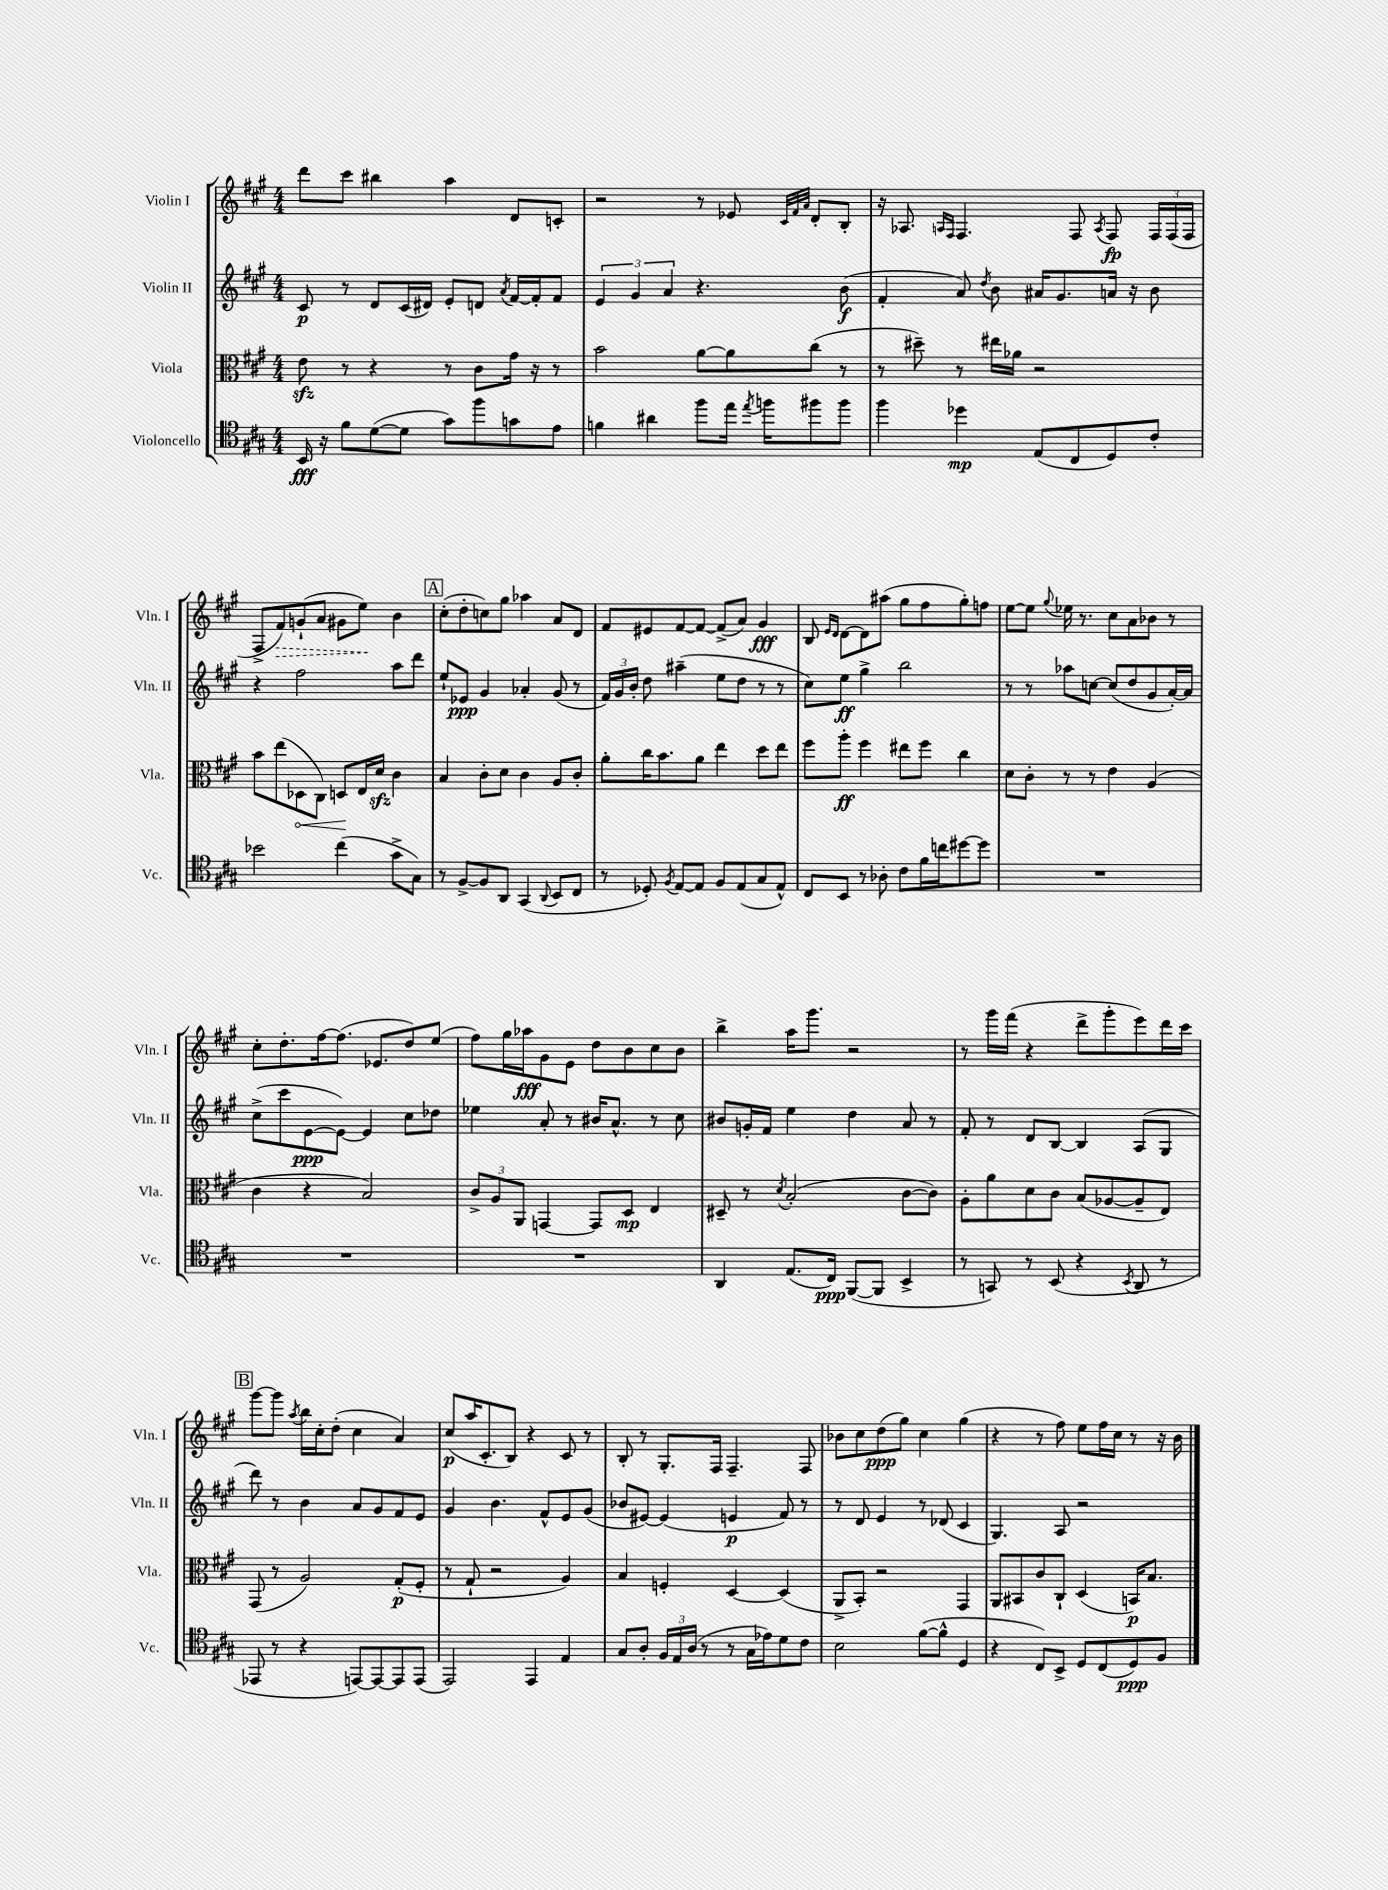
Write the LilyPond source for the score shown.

<<
\new StaffGroup <<
\new Staff = "s0" \with { instrumentName = "Violin I" shortInstrumentName = "Vln. I" } {
    \clef treble \key a \major \numericTimeSignature \time 4/4
    \autoBeamOff d'''8[ cis'''8] bis''4 a''4 d'8[ c'8]-. |
    r2 r8 ees'8 \grace { cis'32[ fis'32 a'32] } d'8[-. b8]-. |
    r16 aes8. \grace { a16[ fis16] } fis4. fis8 \acciaccatura { a8 } fis8\fp \tuplet 3/2 { fis16[ fis16( fis16] } |
    fis8[-> \once \override Hairpin.style = #'dashed-line fis'8\>) g'8-!( a'8] gis'8[ e''8]\!) b'4 |
    \mark \markup { \box "A" } cis''8[-.( d''8-. c''8) gis''8] aes''4 a'8[ d'8] |
    fis'8[ eis'8 fis'8~ fis'8]~ fis'8[->( a'8]) gis'4\fff |
    b8 \grace { e'16[ d'16] } d'8[~ d'8 ais''8]( gis''8[ fis''8 gis''8-.) f''8] |
    e''8[~ e''8] \appoggiatura { gis''8 } ees''16 r8. cis''8[ a'8 bes'8] r8 |
    cis''8[-. d''8.-. fis''16~ fis''8.]( ees'8.[ d''8) e''8]( |
    fis''8[) gis''16 aes''16\fff gis'8 e'8] d''8[ b'8 cis''8 b'8] |
    b''4-> a''16[ gis'''8.] r2 |
    r8 gis'''16[ fis'''16]( r4 d'''8[-> gis'''8-. e'''8) d'''16 cis'''16] |
    \mark \markup { \box "B" } gis'''8[~ gis'''8] \acciaccatura { a''8 } b''16[ cis''16-. d''8]-.( cis''4 a'4) |
    cis''8[\p( a''16 cis'8.-. b8]) r4 cis'8 r8 |
    b8-. r8 gis8.[-. fis16] fis4.-- fis8 |
    bes'8[ cis''8 d''8\ppp( gis''8]) cis''4 gis''4( |
    r4 r8 fis''8) e''8[ fis''16 cis''16] r8 r16 b'16 \bar "|." |
}
\new Staff = "s1" \with { instrumentName = "Violin II" shortInstrumentName = "Vln. II" } {
    \clef treble \key a \major \numericTimeSignature \time 4/4
    \autoBeamOff cis'8\p r8 d'8[ cis'16( dis'16]) e'8[-. d'8] \acciaccatura { a'8 } fis'16[~ fis'16-. fis'8] |
    \tuplet 3/2 { e'4 gis'4 a'4 } r4. b'8\f( |
    fis'4-. a'8) \acciaccatura { d''8 } b'8 ais'16[ gis'8. a'16] r16 b'8 |
    r4 fis''2 a''8[ d'''8] |
    \mark \markup { \box "A" } e''8[-! ees'8]\ppp gis'4 aes'4-. gis'8( r8 |
    \tuplet 3/2 { fis'16[) gis'16 b'16]-. } d''8 ais''4--( e''8[ d''8] r8 r8 |
    cis''8[) e''8]\ff gis''4-> b''2 |
    r8 r8 aes''8[ c''8]~ c''8[( d''8 gis'8 a'16~-.) a'16] |
    cis''8[->( cis'''8 e'8~\ppp e'8]~) e'4 cis''8[ des''8] |
    ees''4 a'8-. r8 bis'16[ a'8.]-^ r8 cis''8 |
    bis'8[ g'16-. fis'16] e''4 d''4 a'8 r8 |
    fis'8-. r8 d'8[ b8]~ b4 a8[( gis8] |
    \mark \markup { \box "B" } d'''8) r8 b'4 a'8[ gis'8 fis'8 e'8] |
    gis'4 b'4. fis'8[-^ e'8 gis'8]( |
    bes'8[ eis'8]~) eis'4( e'4\p fis'8) r8 |
    r8 d'8 e'4 r8 des'8( cis'4 |
    gis4.) a8 r2 \bar "|." |
}
\new Staff = "s2" \with { instrumentName = "Viola" shortInstrumentName = "Vla." } {
    \clef alto \key a \major \numericTimeSignature \time 4/4
    \autoBeamOff e'8\sfz r8 r4 r8 cis'8[ gis'16] r16 r8 |
    b'2 a'8[~ a'8 cis''8]( r8 |
    r8 dis''8--) r8 eis''16[ aes'16] r2 |
    b'8[ e''8( \once \override Hairpin.circled-tip = ##t des8\< cis8]) d8[\! e16 d'16]\sfz cis'4 |
    \mark \markup { \box "A" } b4 cis'8[-. d'8] cis'4 a8[ cis'8]-. |
    a'8[-. cis''16 b'8. a'8] e''4 d''8[ e''8] |
    fis''8[ a''8]-.\ff fis''4 eis''8[ fis''8] cis''4 |
    d'8[ cis'8]-. r8 r8 e'4 a4( |
    cis'4 r4 b2) |
    \tuplet 3/2 { cis'8[-> a8 a,8] } g,4~ g,8[ d8]\mp e4 |
    dis8-- r8 \acciaccatura { d'8 } b2-.( cis'8[~ cis'8]) |
    a8[-. a'8 d'8 cis'8] b8[( aes8~ aes8-- e8]) |
    \mark \markup { \box "B" } gis,8( r8 a2) gis8[-.\p( fis8]-. |
    r8 gis8-! r2 a4) |
    b4 f4-. d4~ d4( |
    a,8[-> b,8]-.) r2 gis,4 |
    a,8[ bis,8 cis'8 cis8]-! d4( b,16[\p) b8.] \bar "|." |
}
\new Staff = "s3" \with { instrumentName = "Violoncello" shortInstrumentName = "Vc." } {
    \clef tenor \key a \major \numericTimeSignature \time 4/4
    \autoBeamOff b,16\fff r16 fis'8[ d'8~( d'8] gis'8[) fis''8 g'8 e'8] |
    f'4 ais'4 fis''8[ e''16] \acciaccatura { e''8 } f''16[ fis''8 fis''8] |
    fis''4 des''4\mp e8[( cis8 d8) cis'8]-. |
    bes'2 cis''4( gis'8[-> gis8]) |
    \mark \markup { \box "A" } r8 fis8[~-> fis8 a,8] gis,4( \appoggiatura { a,8 } b,8[ cis8] |
    r8 des8-.) \acciaccatura { fis8 } e8[~ e8] fis8[ e8( gis8 e8]-^) |
    cis8[ b,8] r8 aes8-. cis'8[ fis'16 c''16 dis''8~ dis''8] |
    R1 |
    R1 |
    R1 |
    a,4 e8.[( cis16]\ppp) fis,8[~( fis,8] b,4-> |
    r8 g,8) r8 b,8( r4 \acciaccatura { b,8 } a,8 r8 |
    \mark \markup { \box "B" } ees,8 r8 r4 e,8[~) e,8~ e,8 e,8]( |
    e,2) e,4 e4 |
    gis8[ a8]-. \tuplet 3/2 { fis16[ e16 a16]( } r8 r8 gis16[ ees'16) d'8 cis'8] |
    b2 fis'8[~( fis'8]-^ d4 |
    r4 cis8[) b,8]-> d8[ cis8( d8\ppp) fis8] \bar "|." |
}
>>
>>
\layout { \context { \Score \remove "Bar_number_engraver" } }
